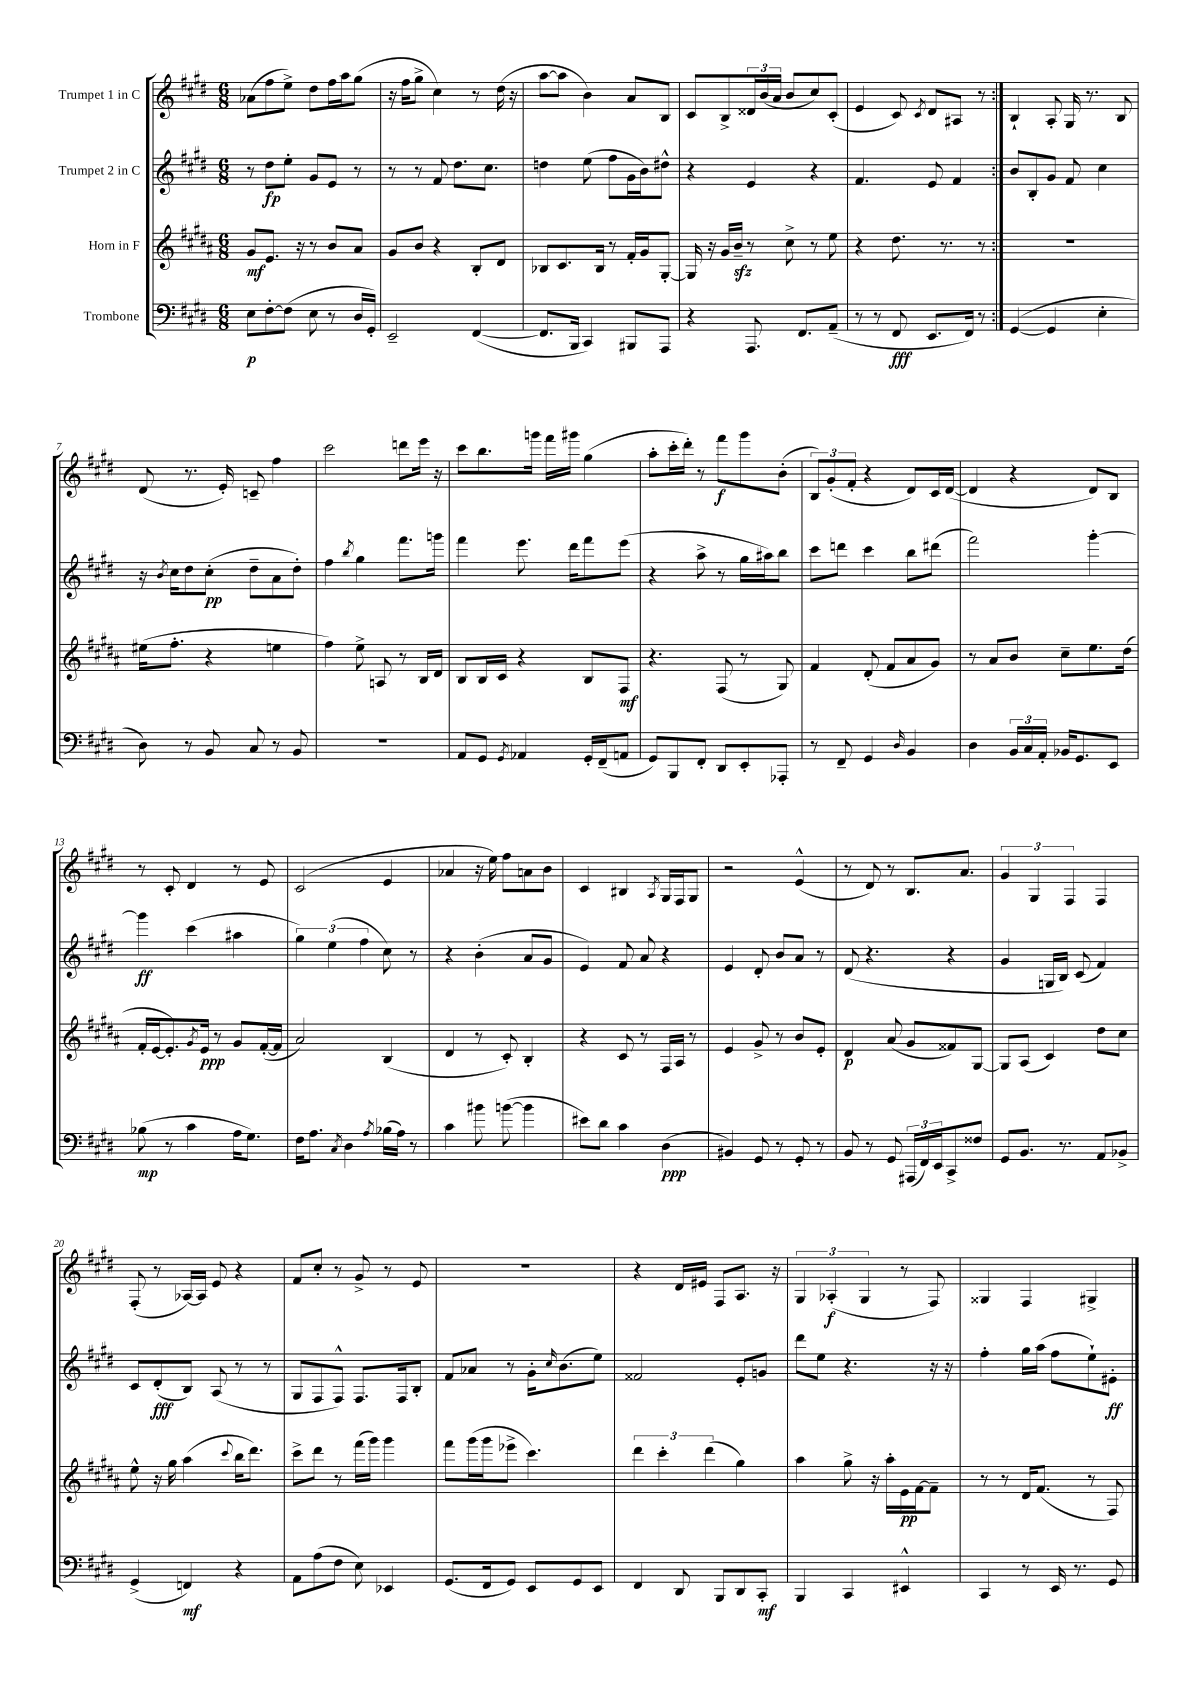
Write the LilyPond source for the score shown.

<<
\new StaffGroup <<
\new Staff = "s0" \with { instrumentName = "Trumpet 1 in C" } {
    \clef treble \key e \major \numericTimeSignature \time 6/8
    \repeat volta 2 { aes'8( fis''8 e''8->) dis''8 fis''16 a''16 gis''8( |
    r16 fis''16 gis''8-> cis''4) r8 dis''16( r16 |
    a''8~ a''8 b'4) a'8 b8 |
    cis'8 b8-> \tuplet 3/2 { disis'16 b'16( a'16 } b'8 cis''8) cis'8-.( |
    e'4 cis'8) \acciaccatura { cis'8 } dis'8 ais8 r8 | }
    b4-! a8-. gis16 r8. b8 |
    dis'8( r8. e'16-.) c'8-- fis''4 |
    cis'''2 d'''8 e'''16 r16 |
    cis'''8 b''8. g'''16 fis'''16 gis'''16 gis''4( |
    a''8-. cis'''16-. dis'''16-.) r8 fis'''8\f gis'''8 b'8-.( |
    \tuplet 3/2 { b8) gis'8-.( fis'8-. } r4 dis'8) cis'16 dis'16~( |
    dis'4 r4 dis'8) b8 |
    r8 cis'8-. dis'4 r8 e'8 |
    cis'2( e'4 |
    aes'4 r16 e''16) fis''8 a'8 b'8 |
    cis'4 bis4 \acciaccatura { a8 } gis16 fis16 gis8 |
    r2 e'4-^( |
    r8 dis'8) r8 b8. a'8. |
    \tuplet 3/2 { gis'4 gis4 fis4 } fis4 |
    fis8-.( r8 aes16~) aes16 e'8 r4 |
    fis'8 cis''8-. r8 gis'8-> r8 e'8 |
    R2. |
    r4 dis'16 eis'16 fis8 a8. r16 |
    \tuplet 3/2 { gis4 aes4-.\f( gis4 } r8 fis8) |
    gisis4 fis4 gis4-> \bar "|." |
}
\new Staff = "s1" \with { instrumentName = "Trumpet 2 in C" } {
    \clef treble \key e \major \numericTimeSignature \time 6/8
    \repeat volta 2 { r8 dis''8\fp e''8-. gis'8 e'8 r8 |
    r8 r8 fis'8 dis''8. cis''8. |
    d''4 e''8( fis''8 gis'16 b'16) dis''8-^ |
    r4 e'4 r4 |
    fis'4. e'8 fis'4 | }
    b'8 b8-. gis'8 fis'8 cis''4 |
    r16 \acciaccatura { b'8 } cis''16 dis''8 cis''8-.\pp( dis''8-- a'8 dis''8-.) |
    fis''4 \acciaccatura { b''8 } gis''4 fis'''8. g'''16 |
    fis'''4 e'''8. dis'''16 fis'''8 e'''8( |
    r4 a''8-> r8 gis''16 ais''16) b''8 |
    cis'''8 d'''8 cis'''4 b''8 dis'''8( |
    fis'''2) gis'''4~-. |
    gis'''4\ff cis'''4( ais''4 |
    \tuplet 3/2 { gis''4) e''4( fis''4 } cis''8) r8 |
    r4 b'4-.( a'8 gis'8 |
    e'4) fis'8 a'8 r4 |
    e'4 dis'8-. b'8 a'8 r8 |
    dis'8( r4. r4 |
    gis'4 g16 b16) cis'8( fis'4) |
    cis'8 dis'8-.\fff( b8) a8( r8 r8 |
    gis8 fis8 fis8-^) fis8. fis16 b8-. |
    fis'8 aes'8 r8 gis'16-. \grace { cis''16 } b'8.( e''8) |
    fisis'2 e'8-. g'8 |
    dis'''8 e''8 r4. r16 r16 |
    fis''4-. gis''16 a''16( fis''8 e''8-!) eis'8-.\ff \bar "|." |
}
\new Staff = "s2" \with { instrumentName = "Horn in F" } {
    \clef treble \key b \major \numericTimeSignature \time 6/8
    \repeat volta 2 { gis'8\mf e'8. r16 r8 b'8 ais'8 |
    gis'8 b'8 r4 b8-. dis'8 |
    bes8 cis'8. bes16 r8 fis'16-. gis'16 gis8~-. |
    gis16 r16 gis'16 b'16--\sfz r8 cis''8-> r8 e''8 |
    r4 dis''8. r8. r8 | }
    R2. |
    eis''16( fis''8.-. r4 e''4 |
    fis''4) e''8-> a8 r8 b16 dis'16 |
    b8 b16 cis'16 r4 b8 fis8\mf |
    r4. fis8( r8 gis8) |
    fis'4 dis'8-.( fis'8 ais'8 gis'8) |
    r8 ais'8 b'8 cis''8-- e''8. dis''16( |
    fis'16-. e'16~ e'8.-.) \acciaccatura { gis'8 } e'16\ppp r8 gis'8 fis'16~-.( fis'16 |
    ais'2) b4( |
    dis'4 r8 cis'8-.) b4-. |
    r4 cis'8 r8 fis16 ais16 r8 |
    e'4 gis'8-> r8 b'8 e'8-. |
    dis'4\p ais'8( gis'8 fisis'8) gis8~ |
    gis8 ais8( cis'4) dis''8 cis''8 |
    e''8-^ r16 gis''16 ais''4( \appoggiatura { cis'''8 } b''16 dis'''8.) |
    cis'''8-> dis'''8 r8 fis'''16( gis'''16) gis'''4 |
    fis'''8 gis'''16( gis'''16 ees'''8-> cis'''4.) |
    \tuplet 3/2 { dis'''4 cis'''4-. dis'''4( } gis''4) |
    ais''4 gis''8-> r16 ais''16-. e'16\pp fis'16~ fis'8-- |
    r8 r8 dis'16 fis'8.( r8 fis8) \bar "|." |
}
\new Staff = "s3" \with { instrumentName = "Trombone" } {
    \clef bass \key e \major \numericTimeSignature \time 6/8
    \repeat volta 2 { e8\p fis8~-. fis8( e8 r8 dis16 gis,16-.) |
    e,2-- fis,4~( |
    fis,8. b,,16 cis,4) bis,,8 a,,8 |
    r4 a,,8. fis,8. a,8--( |
    r8 r8 fis,8\fff e,8. fis,16) r8 | }
    gis,4~( gis,4 e4-. |
    dis8) r8 b,8 cis8 r8 b,8 |
    r2. |
    a,8 gis,8 \acciaccatura { gis,8 } aes,4 gis,16-. fis,16--( a,8 |
    gis,8) b,,8 fis,8-. dis,8 e,8-. aes,,8-. |
    r8 fis,8-- gis,4 \grace { dis16 } b,4 |
    dis4 \tuplet 3/2 { b,16 cis16 a,16-. } bes,16 gis,8. e,8 |
    bes8\mp( r8 cis'4 a16 gis8.) |
    fis16 a8. \acciaccatura { cis8 } dis4 \acciaccatura { a8 } bes16( a16) r8 |
    cis'4 bis'8 b'8~( b'4 |
    eis'8) dis'8 cis'4 dis4\ppp( |
    bis,4) gis,8 r8 gis,8-. r8 |
    b,8 r8 gis,8 \tuplet 3/2 { ais,,16( fis,16) e,16 } cis,8-> fisis8 |
    gis,8 b,8. r8. a,8 bes,8-> |
    gis,4->( f,4\mf) r4 |
    a,8 a8( fis8 e8) ees,4 |
    gis,8.( fis,16 gis,8) e,8 gis,8 e,8 |
    fis,4 dis,8 b,,8 dis,8 cis,8-.\mf |
    b,,4 cis,4 eis,4-^ |
    cis,4 r8 e,16 r8. gis,8 \bar "|." |
}
>>
>>
